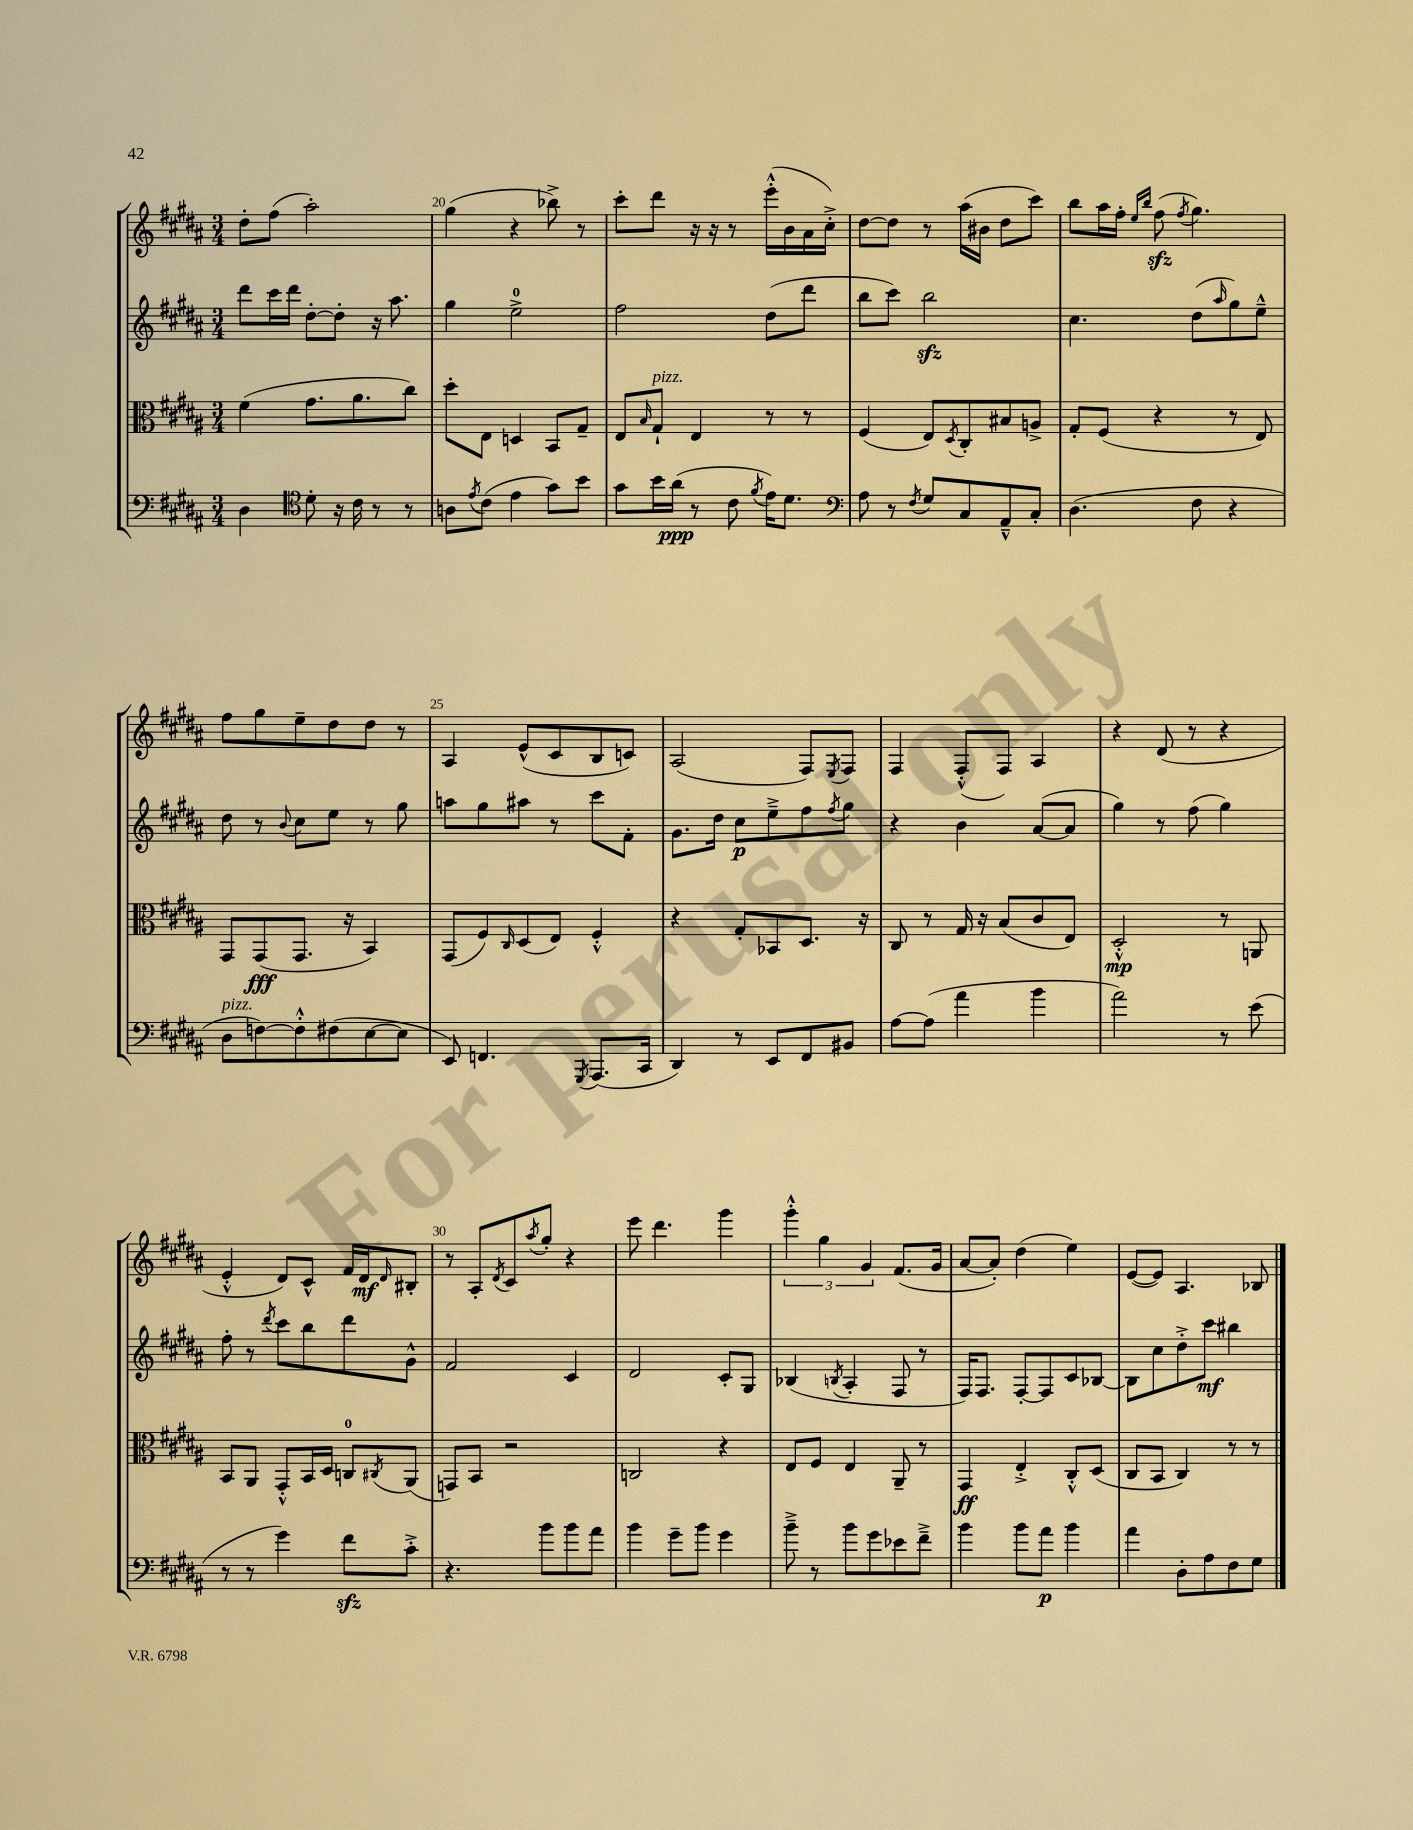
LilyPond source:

<<
\new StaffGroup <<
\new Staff = "s0" {
    \clef treble \key b \major \numericTimeSignature \time 3/4
    dis''8-. fis''8( ais''2-.) |
    gis''4( r4 bes''8->) r8 |
    cis'''8-. dis'''8 r16 r16 r8 e'''16-.-^( b'16 ais'16 cis''16-.->) |
    dis''8~ dis''8 r8 ais''16( bis'16 dis''8 cis'''8) |
    b''8 ais''16 fis''16-. \grace { e''16 b''16 } fis''8\sfz( \acciaccatura { fis''8 } gis''4.) |
    fis''8 gis''8 e''8-- dis''8 dis''8 r8 |
    ais4 e'8-^( cis'8 b8 c'8) |
    ais2( fis8) \acciaccatura { e8 } fis8 |
    fis4 fis8-.-^( fis8) ais4 |
    r4 dis'8( r8 r4 |
    e'4-.-^ dis'8) cis'8-^ fis'16 dis'16\mf \grace { dis'16 } bis8-. |
    r8 ais8-. \acciaccatura { dis'8 } cis'8 \acciaccatura { ais''8 } gis''8-. r4 |
    e'''8 dis'''4. gis'''4 |
    \tuplet 3/2 { gis'''4-.-^ gis''4 gis'4 } fis'8.( gis'16 |
    ais'8~ ais'8-.) dis''4( e''4) |
    e'8~( e'8) ais4. bes8 \bar "|." |
}
\new Staff = "s1" {
    \clef treble \key b \major \numericTimeSignature \time 3/4
    dis'''8 cis'''16 dis'''16 dis''8~-. dis''8-. r16 ais''8. |
    gis''4 e''2-0-> |
    fis''2 dis''8( dis'''8 |
    b''8 cis'''8) b''2\sfz |
    cis''4. dis''8( \grace { ais''16 } gis''8) e''8---^ |
    dis''8 r8 \appoggiatura { b'8 } cis''8 e''8 r8 gis''8 |
    a''8 gis''8 ais''8 r8 cis'''8 fis'8-. |
    gis'8. dis''16 cis''8\p e''8---> fis''8 \acciaccatura { fis''8 } gis''8 |
    r4 b'4 ais'8~( ais'8 |
    gis''4) r8 fis''8( gis''4) |
    fis''8-. r8 \acciaccatura { dis'''8 } cis'''8 b''8 dis'''8 gis'8-^ |
    fis'2 cis'4 |
    dis'2 cis'8-. gis8 |
    bes4( \acciaccatura { b8 } ais4-. fis8 r8 |
    fis16) fis8. fis8~-. fis8 cis'8 bes8~ |
    bes8 cis''8 dis''8-.-> cis'''8\mf bis''4 \bar "|." |
}
\new Staff = "s2" {
    \clef alto \key b \major \numericTimeSignature \time 3/4
    fis'4( gis'8. ais'8. cis''8) |
    dis''8-. e8 d4 b,8 gis8-- |
    e8 \grace { b16 } gis8-!^\markup { \italic "pizz." } e4 r8 r8 |
    fis4( e8) \acciaccatura { dis8 } cis8-. bis8 a8-> |
    gis8-. fis8( r4 r8 e8) |
    gis,8 gis,8\fff( gis,8. r16 b,4) |
    gis,8( fis8) \grace { cis16 } dis8( e8) fis4-.-^ |
    r4 gis8-. bes,8 dis8. r16 |
    cis8 r8 gis16 r16 b8( cis'8 e8) |
    dis2-.-^\mp r8 a,8 |
    b,8 ais,8 gis,8-.-^ b,16 dis16 c8-0 \acciaccatura { cis8 } ais,8( |
    g,8) b,8 r2 |
    c2 r4 |
    e8 fis8 e4 ais,8-- r8 |
    gis,4\ff e4-.-> cis8-.-^ dis8( |
    cis8 b,8 cis4) r8 r8 \bar "|." |
}
\new Staff = "s3" {
    \clef bass \key b \major \numericTimeSignature \time 3/4
    dis4 \clef tenor dis'8-. r16 cis'16 r8 r8 |
    a8 \acciaccatura { e'8 } cis'8( e'4 gis'8) b'8 |
    gis'8 b'16 ais'16\ppp( r8 cis'8 \acciaccatura { fis'8 } e'16) dis'8. |
    \clef bass ais8 r8 \acciaccatura { fis8 } gis8 cis8 ais,8---^ cis8-. |
    dis4.( fis8 r4 |
    dis8^\markup { \italic "pizz." } f8~) f8-.-^ fis8( e8~ e8 |
    e,8) f,4. \acciaccatura { gis,,8 } ais,,8.( cis,16 |
    dis,4) r8 e,8 fis,8 bis,8 |
    ais8~ ais8( ais'4 b'4 |
    ais'2) r8 e'8( |
    r8 r8 gis'4) fis'8\sfz cis'8-.-> |
    r4. b'8 b'8 ais'8 |
    b'4 gis'8-- b'8 gis'4 |
    b'8---> r8 b'8 gis'8 ees'8 fis'8---> |
    b'4 b'8 ais'8\p b'4 |
    ais'4 dis8-. ais8 fis8 gis8 \bar "|." |
}
>>
>>
\layout { \context { \Score currentBarNumber = #19 \override BarNumber.break-visibility = ##(#f #t #t) barNumberVisibility = #(every-nth-bar-number-visible 5) } }
